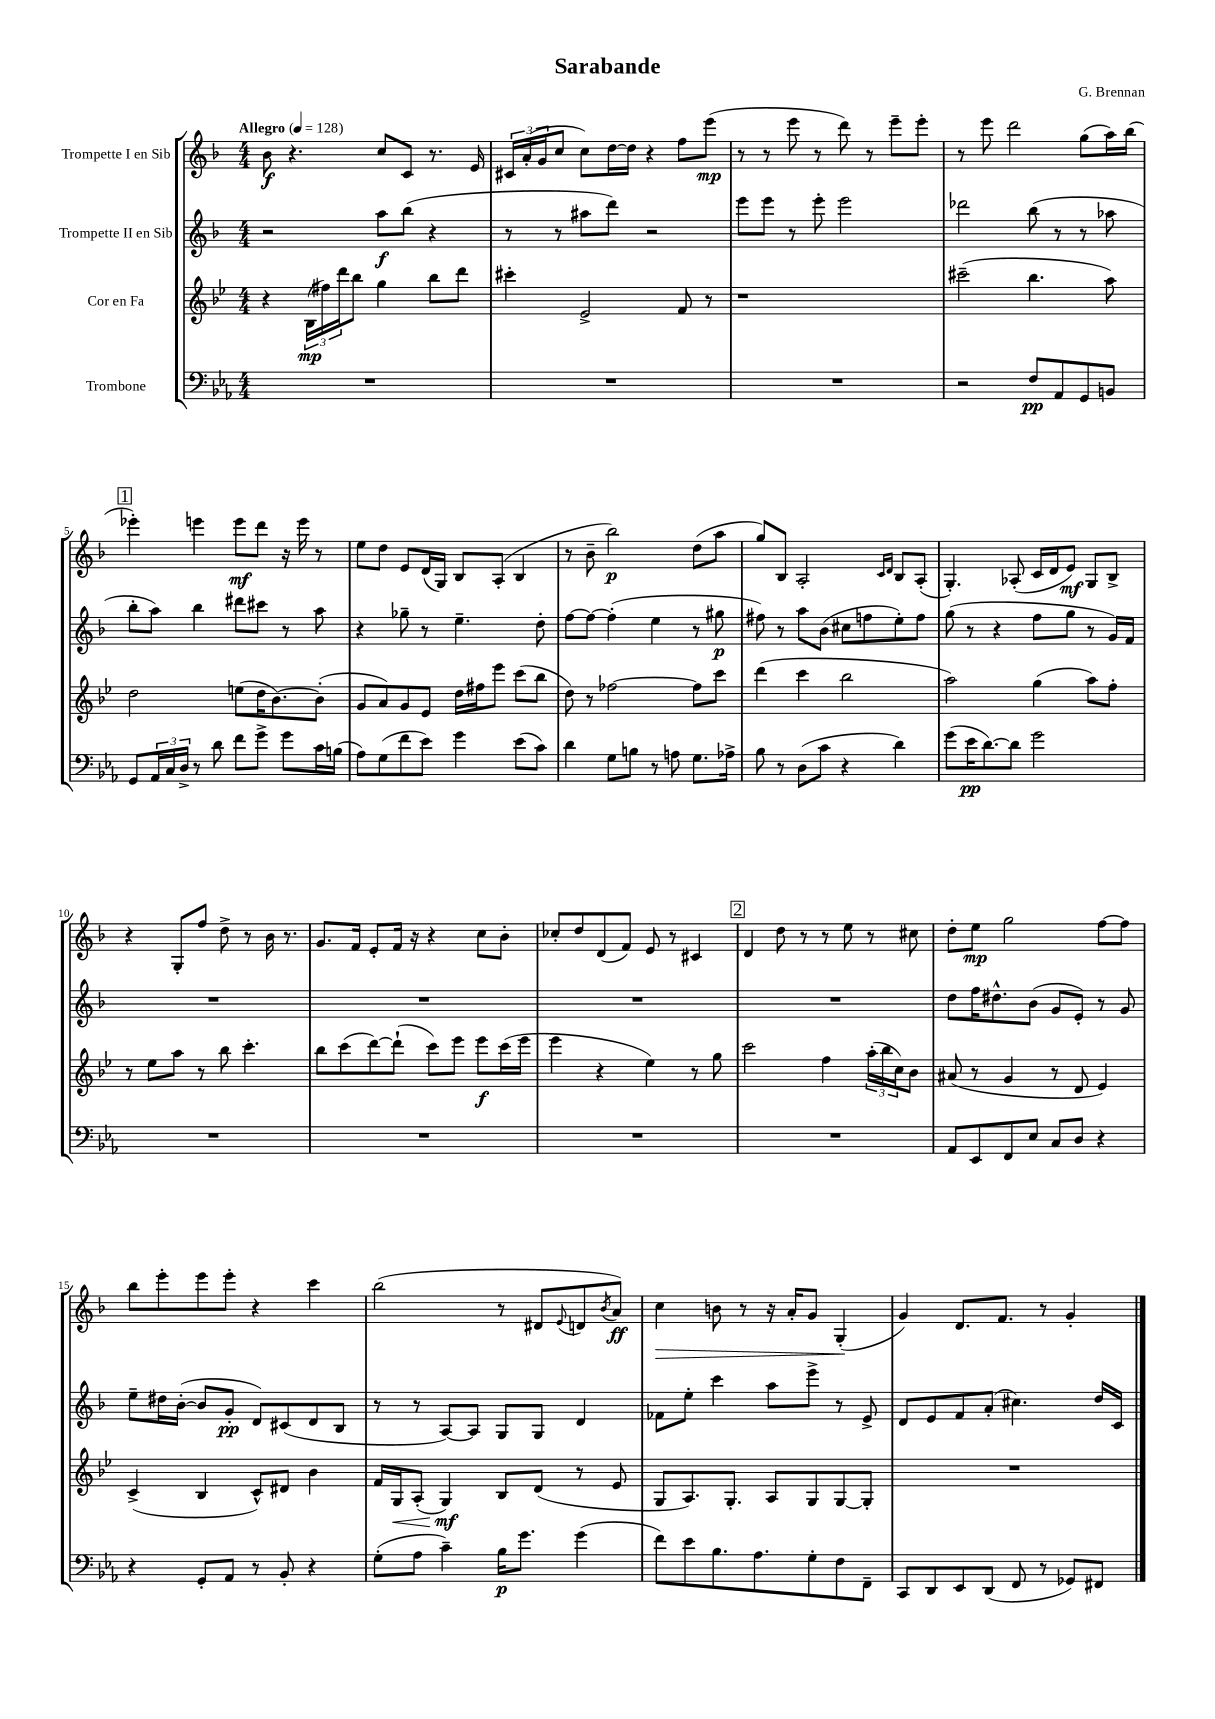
\header { title = "Sarabande" composer = "G. Brennan" }
<<
\new StaffGroup <<
\new Staff = "s0" \with { instrumentName = "Trompette I en Sib" } {
    \clef treble \key f \major \numericTimeSignature \time 4/4 \tempo "Allegro" 4 = 128
    bes'8\f r4. c''8 c'8 r8. e'16 |
    \tuplet 3/2 { cis'16 a'16-.( g'16 } c''8 c''8) d''16~ d''16 r4 f''8 e'''8\mp( |
    r8 r8 e'''8 r8 d'''8) r8 e'''8-- e'''8-. |
    r8 e'''8 d'''2 g''8( a''16) bes''16( |
    \mark \markup { \box "1" } ees'''4-.) e'''4 e'''8\mf d'''8 r16 e'''16 r8 |
    e''8 d''8 e'8 d'16( g16) bes8 a8-.( bes4 |
    r8 bes'8-- bes''2\p) d''8( a''8 |
    g''8) bes8 a2-. \grace { c'16 d'16 } bes8 a8-.( |
    g4.-.) aes8-.( c'16 d'16 e'8\mf) g8 bes8-> |
    r4 g8-. f''8 d''8-> r8 bes'16 r8. |
    g'8. f'16 e'8-. f'16 r16 r4 c''8 bes'8-. |
    ces''8-. d''8 d'8( f'8) e'8 r8 cis'4 |
    \mark \markup { \box "2" } d'4 d''8 r8 r8 e''8 r8 cis''8 |
    d''8-. e''8\mp g''2 f''8~ f''8 |
    bes''8 e'''8-. e'''8 e'''8-. r4 c'''4 |
    bes''2( r8 dis'8 \appoggiatura { e'8 } d'8 \acciaccatura { bes'8 } a'8\ff) |
    c''4\> b'8 r8 r16 a'16-. g'8 g4-.\!( |
    g'4) d'8. f'8. r8 g'4-. \bar "|." |
}
\new Staff = "s1" \with { instrumentName = "Trompette II en Sib" } {
    \clef treble \key f \major \numericTimeSignature \time 4/4
    r2 a''8\f bes''8( r4 |
    r8 r8 ais''8 d'''8) r2 |
    e'''8 e'''8 r8 e'''8-. e'''2 |
    des'''2 bes''8( r8 r8 aes''8 |
    \mark \markup { \box "1" } bes''8-. a''8) bes''4 dis'''8 cis'''8 r8 a''8 |
    r4 ges''8-- r8 e''4.-- d''8-. |
    f''8~ f''8~ f''4-.( e''4 r8 gis''8\p |
    fis''8) r8 a''8 bes'8( cis''8 f''8 e''8-.) f''8 |
    g''8( r8 r4 f''8 g''8 r8 g'16) f'16 |
    R1 |
    R1 |
    R1 |
    \mark \markup { \box "2" } R1 |
    d''8 f''16 dis''8.-^ bes'8( g'8 e'8-.) r8 g'8 |
    e''8-- dis''16 bes'16~-.( bes'8 g'8-.\pp d'8) cis'8( d'8 bes8 |
    r8 r8 a8~) a8 g8 g8 d'4 |
    fes'8 e''8-. c'''4 a''8 e'''8-> r8 e'8-> |
    d'8 e'8 f'8 a'8-.( cis''4.) d''16 c'16 \bar "|." |
}
\new Staff = "s2" \with { instrumentName = "Cor en Fa" } {
    \clef treble \key bes \major \numericTimeSignature \time 4/4
    r4 \tuplet 3/2 { bes16\mp( fis''16) d'''16 } bes''8 g''4 bes''8 d'''8 |
    cis'''4-. ees'2-> f'8 r8 |
    r1 |
    cis'''2--( bes''4. a''8) |
    \mark \markup { \box "1" } d''2 e''8( d''16 bes'8.~) bes'8-.( |
    g'8 a'8) g'8 ees'8 d''16 fis''16 ees'''8 c'''8( bes''8 |
    d''8) r8 fes''2~ fes''8 c'''8 |
    d'''4( c'''4 bes''2 |
    a''2) g''4( a''8) f''8-. |
    r8 ees''8 a''8 r8 bes''8 c'''4.-. |
    bes''8 c'''8( d'''8~) d'''8-!( c'''8) ees'''8 ees'''8\f c'''16( ees'''16 |
    ees'''4 r4 ees''4) r8 g''8 |
    \mark \markup { \box "2" } c'''2 f''4 \tuplet 3/2 { a''16-.( bes''16 c''16) } bes'8 |
    ais'8( r8 g'4 r8 d'8 ees'4) |
    c'4->( bes4 c'8-^) dis'8 bes'4 |
    f'16 g16\< a8-.( g4\mf\!) bes8 d'8( r8 ees'8 |
    g8 a8.) g8.-. a8 g8 g8~ g8-. |
    R1 \bar "|." |
}
\new Staff = "s3" \with { instrumentName = "Trombone" } {
    \clef bass \key ees \major \numericTimeSignature \time 4/4
    R1 |
    R1 |
    R1 |
    r2 f8\pp aes,8 g,8 b,8 |
    \mark \markup { \box "1" } g,8 \tuplet 3/2 { aes,16 c16 d16-> } r8 d'8 f'8 g'8-> g'8 c'16 b16( |
    aes8) g8( f'8 ees'8) g'4 ees'8( c'8) |
    d'4 g8 b8 r8 a8 g8. aes16-> |
    bes8 r8 d8( c'8 r4 d'4) |
    g'8( ees'16\pp d'8.~) d'8 g'2 |
    R1 |
    R1 |
    R1 |
    \mark \markup { \box "2" } R1 |
    aes,8 ees,8 f,8 ees8 c8 d8 r4 |
    r4 g,8-. aes,8 r8 bes,8-. r4 |
    g8-.( aes8 c'4--) bes16\p g'8. g'4( |
    f'8) ees'8 bes8. aes8. g8-. f8 f,8-- |
    c,8 d,8 ees,8 d,8( f,8 r8 ges,8) fis,8 \bar "|." |
}
>>
>>
